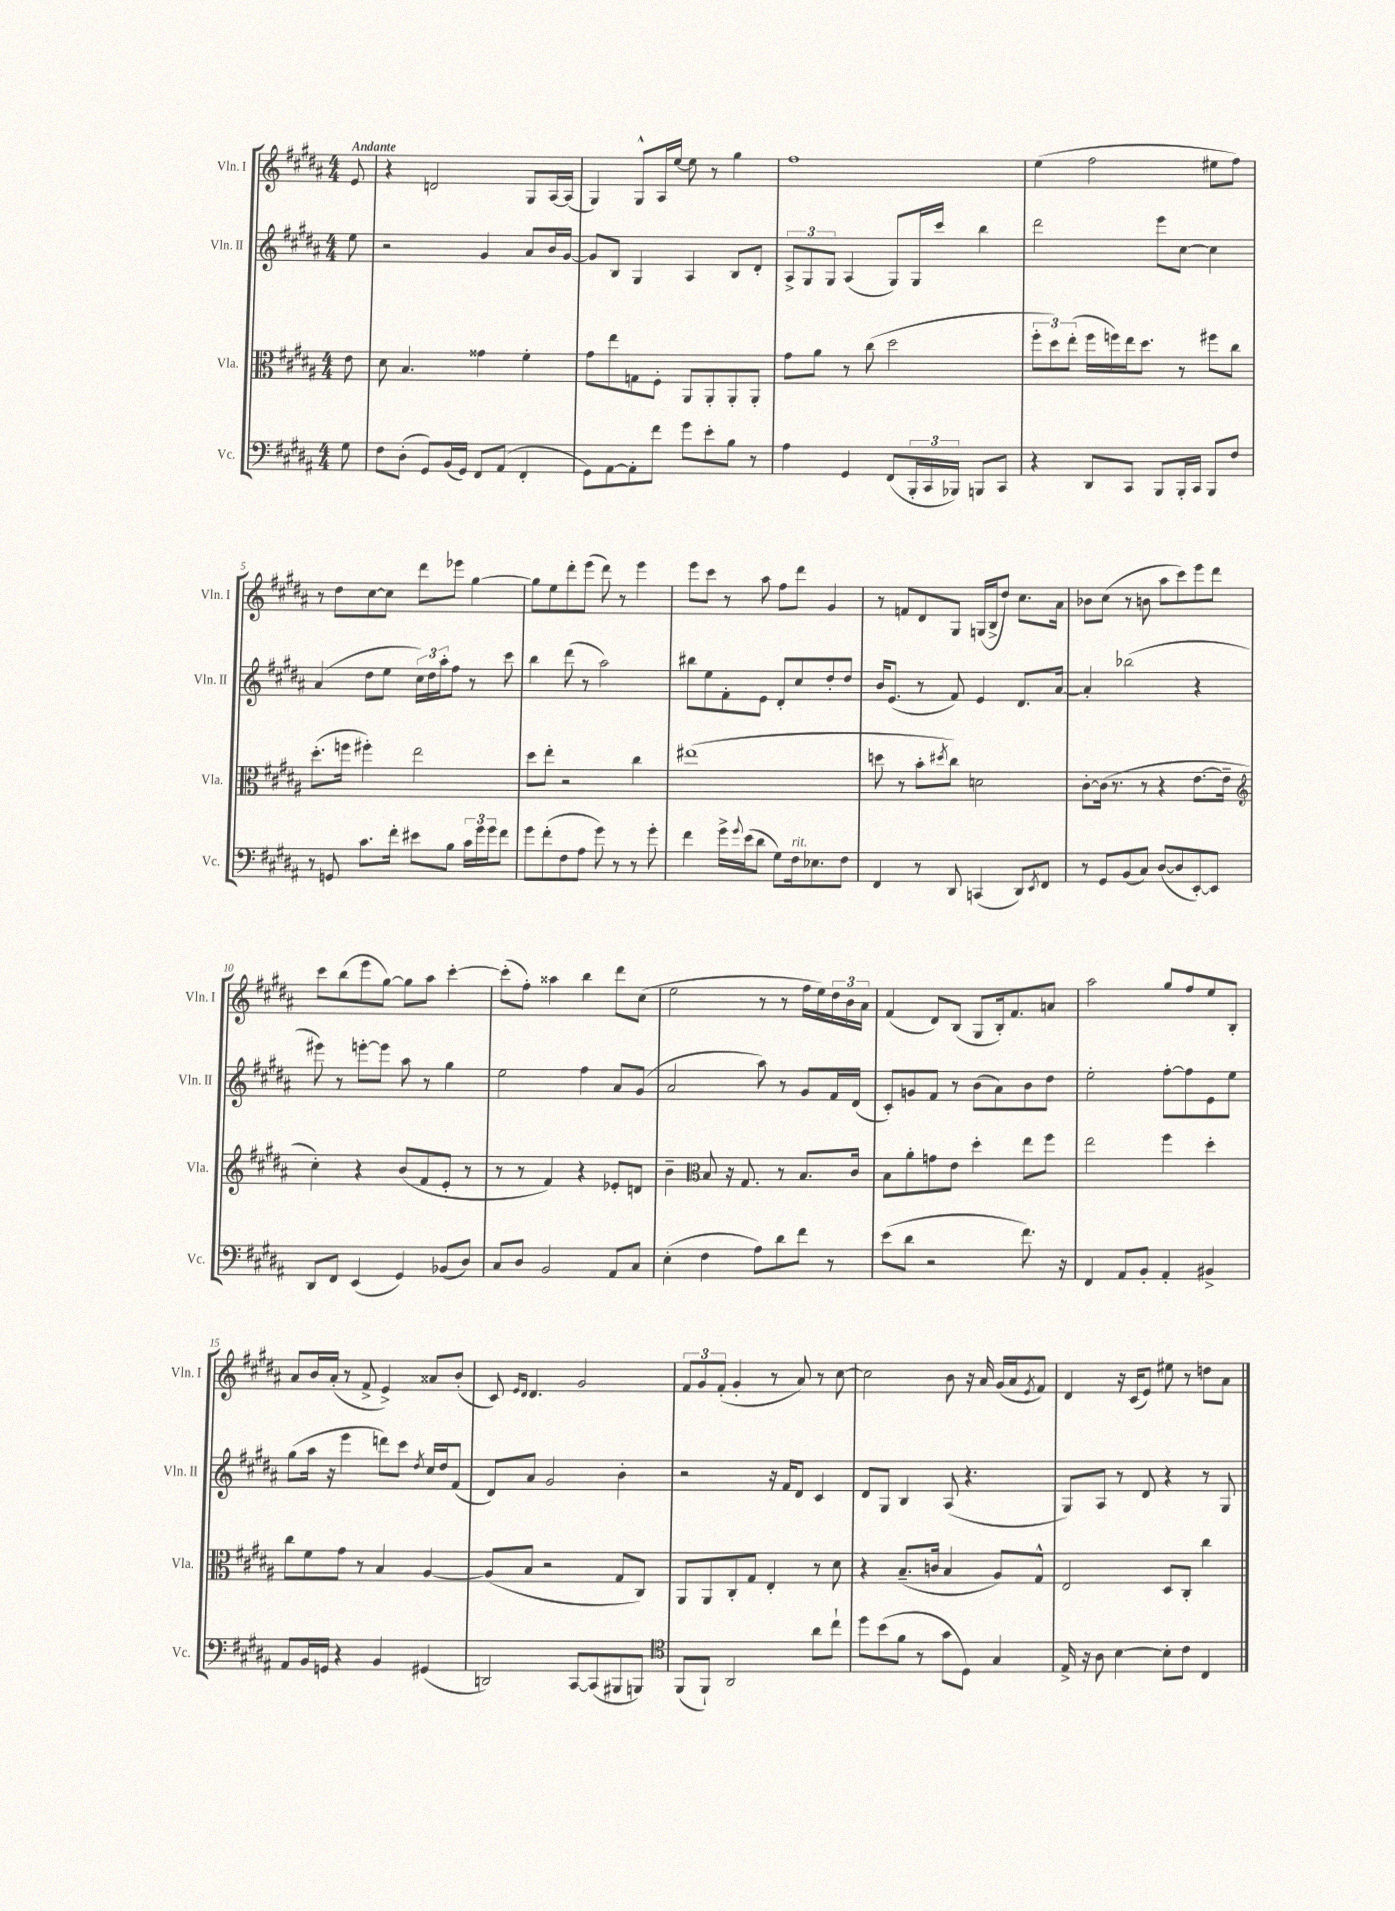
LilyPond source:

<<
\new StaffGroup <<
\new Staff = "s0" \with { instrumentName = "Vln. I" shortInstrumentName = "Vln. I" } {
    \clef treble \key b \major \numericTimeSignature \time 4/4 \partial 8 \tempo "Andante"
    e'8 |
    r4 d'2 gis8 ais16~ ais16( |
    gis4) gis8-^ ais16 e''16~ e''8 r8 gis''4 |
    fis''1 |
    e''4( fis''2 eis''8 fis''8) |
    r8 dis''8 cis''8~ cis''8 dis'''8 ees'''8 gis''4~ |
    gis''8 e''8 dis'''8-. e'''8( dis'''8) r8 e'''4 |
    e'''8 cis'''8 r8 ais''8 fis''8 dis'''8 gis'4 |
    r8 f'8 dis'8 gis8 g16( b16-> dis''8) cis''8. ais'16 |
    bes'8 cis''8( r8 b'8 ais''8 cis'''8) e'''8 dis'''8 |
    cis'''8 b''8( e'''8 gis''8~) gis''8 ais''8 cis'''4~-. |
    cis'''8-.( fis''8-.) aisis''4 b''4 dis'''8 cis''8( |
    e''2 r8 r8 fis''16 e''16) \tuplet 3/2 { dis''16 b'16 ais'16 } |
    fis'4( dis'8) b8( gis8 b16-.) fis'8. a'8 |
    ais''2 gis''8 fis''8 e''8 b8-. |
    ais'8 b'16 ais'16-.( r8 fis'8-> e'4->) aisis'8 b'8-.( |
    cis'8) \grace { e'16 dis'16 } dis'4. gis'2 |
    \tuplet 3/2 { fis'8 gis'8 fis'8-.( } gis'4-. r8 ais'8) r8 cis''8~ |
    cis''2 b'8 r16 ais'16 gis'16( ais'16 \acciaccatura { e'8 } fis'8) |
    dis'4 r16 cis'16( e'8) eis''8 r8 d''8 ais'8 \bar "|." |
}
\new Staff = "s1" \with { instrumentName = "Vln. II" shortInstrumentName = "Vln. II" } {
    \clef treble \key b \major \numericTimeSignature \time 4/4 \partial 8
    e''8 |
    r2 gis'4 ais'8 b'16 gis'16~ |
    gis'8 b8 gis4 ais4 b8 dis'8-. |
    \tuplet 3/2 { ais8-> gis8 gis8 } ais4( gis8) gis16 cis'''16 b''4 |
    dis'''2 e'''8 cis''8~ cis''4 |
    ais'4( dis''8 e''8 \tuplet 3/2 { cis''16) dis''16 ais''16-. } fis''8 r8 cis'''8 |
    b''4 dis'''8( r8 ais''2) |
    bis''8 e''8 fis'8-. e'8 dis'8-. cis''8 dis''8-. dis''8 |
    b'16 e'8.( r8 fis'8) e'4 dis'8. ais'16~ |
    ais'4-. bes''2( r4 |
    eis'''8) r8 e'''8~-. e'''8 ais''8 r8 gis''4 |
    e''2 fis''4 ais'8 gis'8( |
    ais'2 ais''8) r8 gis'8 fis'16 dis'16( |
    cis'8-.) g'8 fis'8 r8 b'8( ais'8) b'8 dis''8 |
    e''2-. fis''8~-. fis''8 e'8 e''8 |
    gis''8( ais''16 r16 e'''4 d'''8) cis'''8 \acciaccatura { dis''8 } cis''16 dis''16 fis'8( |
    dis'8) ais'8 gis'2 b'4-. |
    r2 r16 fis'16 dis'8 cis'4 |
    dis'8 gis8 b4 ais8( r4. |
    gis8) ais8 r8 dis'8 r4 r8 gis8 \bar "|." |
}
\new Staff = "s2" \with { instrumentName = "Vla." shortInstrumentName = "Vla." } {
    \clef alto \key b \major \numericTimeSignature \time 4/4 \partial 8
    e'8 |
    dis'8 b4. gisis'4 fis'4-. |
    gis'8 e''8 g8 fis8-. ais,8 ais,8-. ais,8-. ais,8-. |
    gis'8 ais'8 r8 cis''8( dis''2 |
    \tuplet 3/2 { fis''8-. dis''8) e''8-.( } fis''16 f''16) e''16 dis''8. r8 fis''8 cis''8 |
    dis''8.-.( f''16 fis''4-.) e''2 |
    dis''8 e''8-. r2 cis''4 |
    eis''1( |
    d''8 r8 b'8-. \acciaccatura { dis''8 } cis''8) d'2 |
    cis'8~-. cis'16( r8. r8 r4 e'8.~ e'16-- |
    \clef treble cis''4-.) r4 b'8( fis'8 e'8-. r8 |
    r8 r8 fis'4) r4 ees'8-. d'8 |
    b'4-- \clef alto b8 r16 gis8. r8 b8. cis'16 |
    b8 ais'8-. g'8 e'8 dis''4-. e''8 fis''8 |
    e''2 fis''4 dis''4-. |
    cis''8 fis'8 gis'8 r8 b4 ais4~ |
    ais8( b8 r2 gis8 cis8) |
    ais,8 ais,8 cis8-. gis8 e4-. r8 dis'8 |
    r4 b8.--( c'16 b4 ais8) gis8-^ |
    e2 dis8 cis8-. cis''4 \bar "|." |
}
\new Staff = "s3" \with { instrumentName = "Vc." shortInstrumentName = "Vc." } {
    \clef bass \key b \major \numericTimeSignature \time 4/4 \partial 8
    gis8 |
    fis8 dis8-.( gis,8) b,16( gis,16) fis,8 ais,8( fis,4-. |
    gis,8) ais,8~ ais,8-. fis'8 gis'8 e'8-. b8 r8 |
    ais4 gis,4 fis,8( \tuplet 3/2 { b,,16-. cis,16 bes,,16) } b,,8 cis,8 |
    r4 dis,8 cis,8 b,,8 b,,16-. cis,16 b,,8 fis8 |
    r8 g,8 cis'8. fis'16-. eis'8 b8 \tuplet 3/2 { cis'16 gis'16 gis'16 } fis'8 |
    gis'8 fis'8-.( fis8 ais8 gis'8) r8 r8 gis'8-. |
    fis'4 gis'16-> \appoggiatura { gis'8 } e'16( dis'8 gis8) fis16^\markup { \italic "rit." } ees8. fis8 |
    fis,4 r8 dis,8 c,4( dis,8) \acciaccatura { e,8 } fis,8 |
    r8 gis,8 b,8( cis8) dis8~( dis8 e,8~-.) e,8 |
    dis,8 fis,8 e,4( gis,4) bes,8( dis8) |
    cis8 dis8 b,2 ais,8 cis8 |
    e4-.( fis4 ais8) dis'8 fis'8 r8 |
    e'8( dis'8 r2 fis'8.) r16 |
    fis,4 ais,8 b,8-. ais,4-. bis,4-> |
    ais,8 b,16 g,16 r4 b,4 gis,4( |
    d,2) cis,8~ cis,8( bis,,8 b,,8) |
    \clef tenor fis,8( fis,8-!) ais,2 ais'8 cis''8-! |
    dis''8 b'8( fis'8 r8 gis'8 dis8) gis4 |
    e16-> r16 ais8 b4~ b8-. cis'8 cis4 \bar "|." |
}
>>
>>
